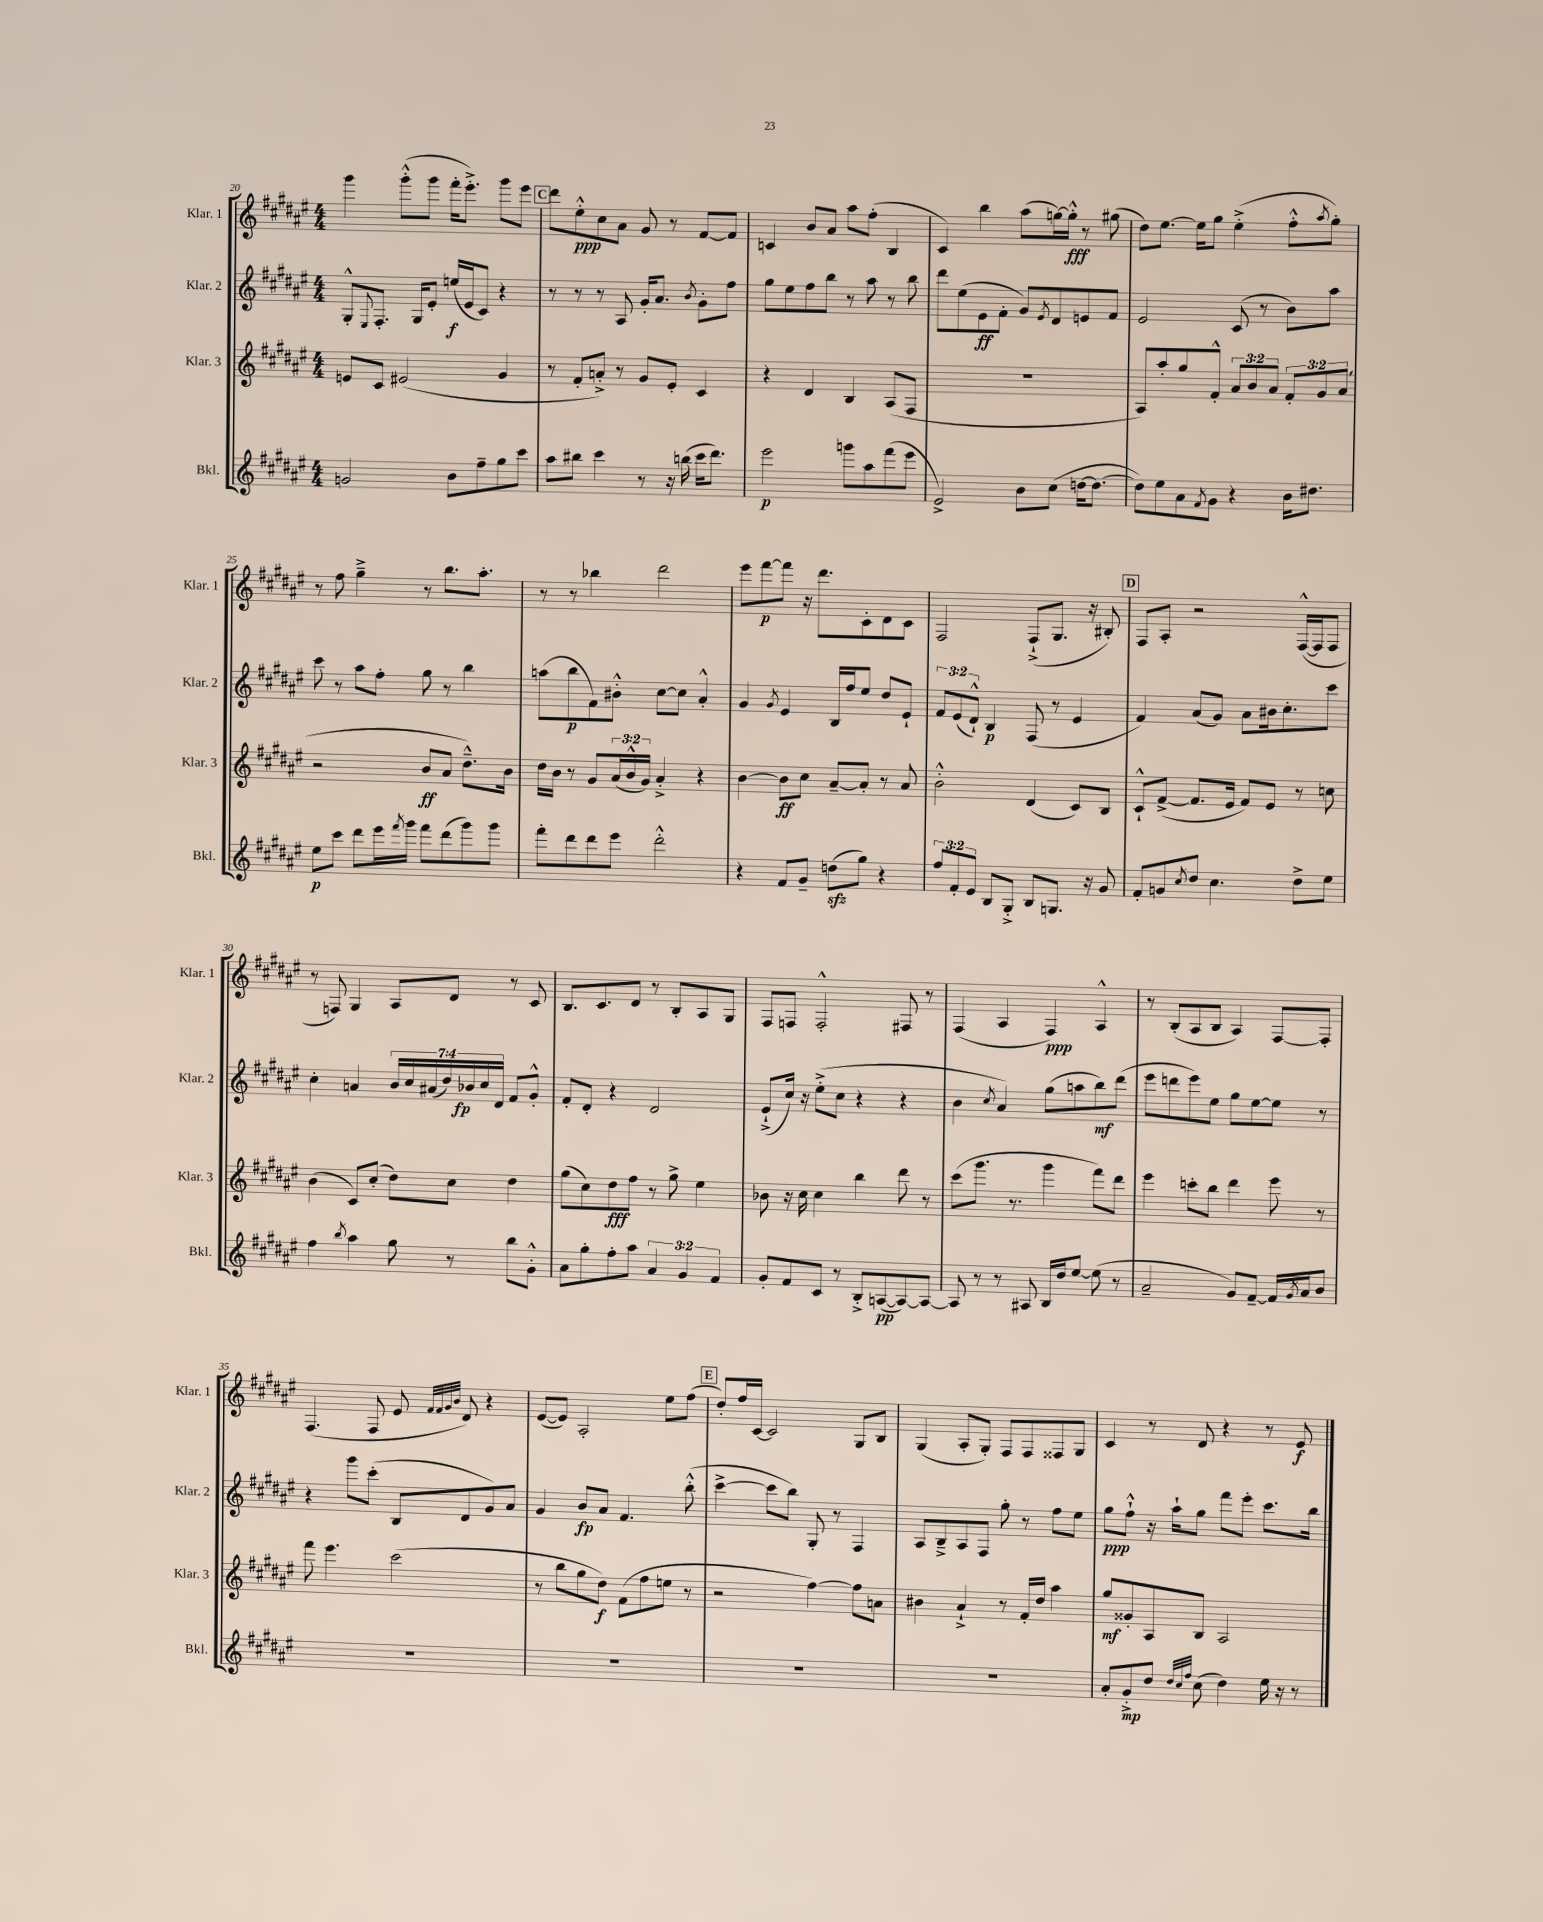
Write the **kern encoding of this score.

**kern	**kern	**kern	**kern
*staff4	*staff3	*staff2	*staff1
*clefG2	*clefG2	*clefG2	*clefG2
*k[f#c#g#d#a#e#]	*k[f#c#g#d#a#e#]	*k[f#c#g#d#a#e#]	*k[f#c#g#d#a#e#]
*M4/4	*M4/4	*M4/4	*M4/4
2g	8e	8G#'^^	4ggg#
.	.	8qqE#	.
.	8c#	8.F#'	.
.	(2e#	.	(8ggg#'^^
.	.	16G#	.
.	.	8e#'	8ggg#
8b	.	(16ee	16fff#'
.	.	16e#	8.eee#'^)
8ff#~	.	8c#)	.
8gg#	4g#	4r	8ggg#
8ccc#	.	.	8eee#
=	=	=	=
8aa#	8r	8r	8ddd#
8bb#	8f#'	8r	8ee#'^^
4ccc#	8a'^)	8r	8cc#
.	8r	8A#	8a#
8r	8g#	16g#'	8g#
.	.	8.a#	.
16r	8e#'	.	8r
(16bb	.	.	.
.	.	8qb	.
16ccc#	4c#	8g#'	[8f#
8.ddd#)	.	.	.
.	.	8ff#	8f#]
=	=	=	=
2eee#	4r	8gg#	4c
.	.	8ee#	.
.	4d#	8ff#	8b
.	.	8bb	8a#
8ggg	4B	8r	8aa#
8aa#	.	8aa#	(8ff#'
(8fff#	(8A#	8r	4B
8eee#	8F#	8bb	.
=	=	=	=
2e#^)	1r	8ddd#	4c#)
.	.	(8ee#	.
.	.	8e#	4bb
.	.	8f#'	.
8b	.	8g#)	(8aa#
.	.	8qe#	.
(8cc#	.	8d#	[16gg)
.	.	.	16gg'^^]
[16dd	.	8e	8r
8.dd_	.	.	.
.	.	8f#	(8gg#
=	=	=	=
8dd])	8A#)	2e#	8dd#)
8ee#	8aa#'	.	[8.ee#
8a#	8gg#	.	.
.	.	.	16ee#]
8qf#	.	.	.
8g#	8f#'^^	.	8gg#
4r	12a#	(8c#	(4ee#'^
.	12b	.	.
.	.	8r	.
.	12a#	.	.
16b	12f#'	8b)	8ff#'^^
8.dd#	.	.	.
.	12g#	.	.
.	.	.	8qaa#
.	.	8aa#	8gg#')
.	(12a#	.	.
=	=	=	=
8ee#	2r	8ccc#	8r
8ccc#	.	8r	8ff#
8ddd#	.	8aa#	4gg#~^
16eee#	.	8ff#'	.
8qfff#	.	.	.
16ggg#	.	.	.
8fff#	8b	8gg#	8r
(8ddd#	8a#	8r	8.bb
8ggg#)	8.dd#~^^)	4bb	.
.	.	.	8.aa#'
8ggg#	.	.	.
.	16b	.	.
=	=	=	=
8fff#'	16dd#	(8aa	8r
.	16b	.	.
8ddd#	8r	8bb	8r
8ddd#	8g#	8f#)	4bb-
8eee#	(24a#	8b#'^^	.
.	24b^^	.	.
.	24g#)	.	.
2ddd#'^^	4a#'^	[8cc#	2ddd#
.	.	8cc#]	.
.	4r	4a#'^^	.
=	=	=	=
4r	[4b	4g#	8eee#
.	.	.	[8fff#
.	.	8qg#	.
8f#	8b]	4e#	8fff#]
8g#~	8cc#	.	16r
.	.	.	8.ddd#
(8dd	[8a#~	16B	.
.	.	16ff#	.
8gg#)	8a#']	8ee#	8c#'
4r	8r	8dd#	8d#
.	8a#	8e#`	8c#
=	=	=	=
12ff#	2b'^^	12f#	2F#
12f#'	.	(12e#	.
12e#	.	12d#`^^)	.
8B	.	4B	.
8G#'^	.	.	.
8B	(4d#	(8F#	(8F#`^
8.G	.	8r	8.G#
.	8c#)	4e#	.
16r	.	.	16r
8g#	8B	.	8B#')
=	=	=	=
8f#'	8c#`^^	4f#)	8F#
8g	([8f#^	.	8A#'
8qcc#	.	.	.
8dd#	8.f#]	(8a#	2r
4.cc#	.	8g#)	.
.	16e#	.	.
.	8f#)	8a#	.
.	8e#	16b#	.
.	.	8.cc#'	.
8dd#^	8r	.	([16F#^^
.	.	.	16F#]
8ee#	8cc	8ccc#	8F#
=	=	=	=
4ff#	(4b	4cc#'	8r
.	.	.	8F)
8qbb	.	.	.
4aa#	8c#)	4a	4G#
.	(8cc#'	.	.
8gg#	8dd#)	28b	8A#
.	.	28cc#	.
.	.	(28a#	.
.	.	28dd#)	.
8r	8cc#	.	8d#
.	.	28b-	.
.	.	28cc#	.
.	.	28d#	.
8bb	4dd#	8f#	8r
8g#'^^	.	8g#'^^	8c#
=	=	=	=
8a#	(8gg#	8f#'	8.B
8gg#'	8cc#)	8d#'	.
.	.	.	8.c#
8ff#'	8dd#	4r	.
8aa#	8ff#	.	8d#
6a#	8r	2d#	8r
.	8gg#^	.	8B'
6g#	.	.	.
.	4ee#	.	8A#
6f#	.	.	.
.	.	.	8G#
=	=	=	=
8g#'	8b-	(8e#`^	8F#
8f#	16r	16cc#)	8F
.	16cc#	16r	.
8c#	4cc#	(8ee#'^	2F'^^
8r	.	8cc#	.
8B'^	4bb	4r	.
([8A	.	.	.
8A_)	8ddd#	4r	8F#
8A_	8r	.	8r
=	=	=	=
8A]	(8ccc#	4b	(4F#
8r	8.ggg#	.	.
.	.	8qcc#	.
8r	.	4a#)	4A#
.	8.r	.	.
8A#	.	.	.
16B	4ggg#	(8gg#	4F#)
16dd#	.	.	.
[8ee#	.	8aa	.
(8ee#]	8fff#)	8bb)	4A#^^
8r	8ddd#	(8ddd#	.
=	=	=	=
2a#~	4eee#	8eee#	8r
.	.	8ddd	(8B'
.	8ccc'	8eee#)	8A#
.	8bb	8ee#	8B
8g#)	4ddd#	8gg#	4A#)
[8f#~	.	[8ee#	.
16f#]	8eee#	8ee#]	[8F#
8qg#	.	.	.
16a#	.	.	.
8b	8r	8r	8F#']
=	=	=	=
1r	8fff#	4r	(4.F#
.	4.eee#	.	.
.	.	8ggg#	.
.	.	(8ccc#'	8F#
.	(2ccc#	8B	8e#
.	.	.	32qqf#
.	.	.	32qqf#
.	.	.	32qqg#
.	.	.	32qqb
.	.	8d#	8d#)
.	.	8g#)	4r
.	.	8a#	.
=	=	=	=
1r	8r	4g#	([8e#
.	8bb	.	8e#])
.	8gg#	8b	2A#'
.	8dd#)	8a#	.
.	(8f#	4.f#	.
.	8ff#	.	.
.	8ee	.	8ee#
.	8r	(8bb'^^	(8ff#
=	=	=	=
1r	2r	[4ccc#^	8dd#')
.	.	.	16ff#
.	.	.	[16c#
.	.	8ccc#]	2c#]
.	.	8bb)	.
.	[4ff#)	8G#'	.
.	.	8r	.
.	8ff#]	4F#	8G#
.	8a	.	8B
=	=	=	=
1r	4b#	8A#	(4G#
.	.	8B~^	.
.	4a#`^	8A#	8A#'
.	.	8F#	8G#')
.	8r	8gg#'	8F#
.	16f#'	8r	8F#
.	16dd#	.	.
.	4aa#	8ff#	8F##
.	.	8ee#	8G#
=	=	=	=
8a#'	8gg#	8gg#	4c#
8g#'^	8g##'	8ff#`^^	.
8dd#	8A#	16r	8r
.	.	16aa#`	.
32qqdd#	.	.	.
32qqcc#	.	.	.
32qqff#	.	.	.
(8cc#	8B	8gg#	8d#
4dd#)	2A#	8fff#	4r
.	.	8eee#'	.
16ee#	.	8.ccc#	8r
16r	.	.	.
8r	.	.	8e#
.	.	16bb	.
==	==	==	==
*-	*-	*-	*-
